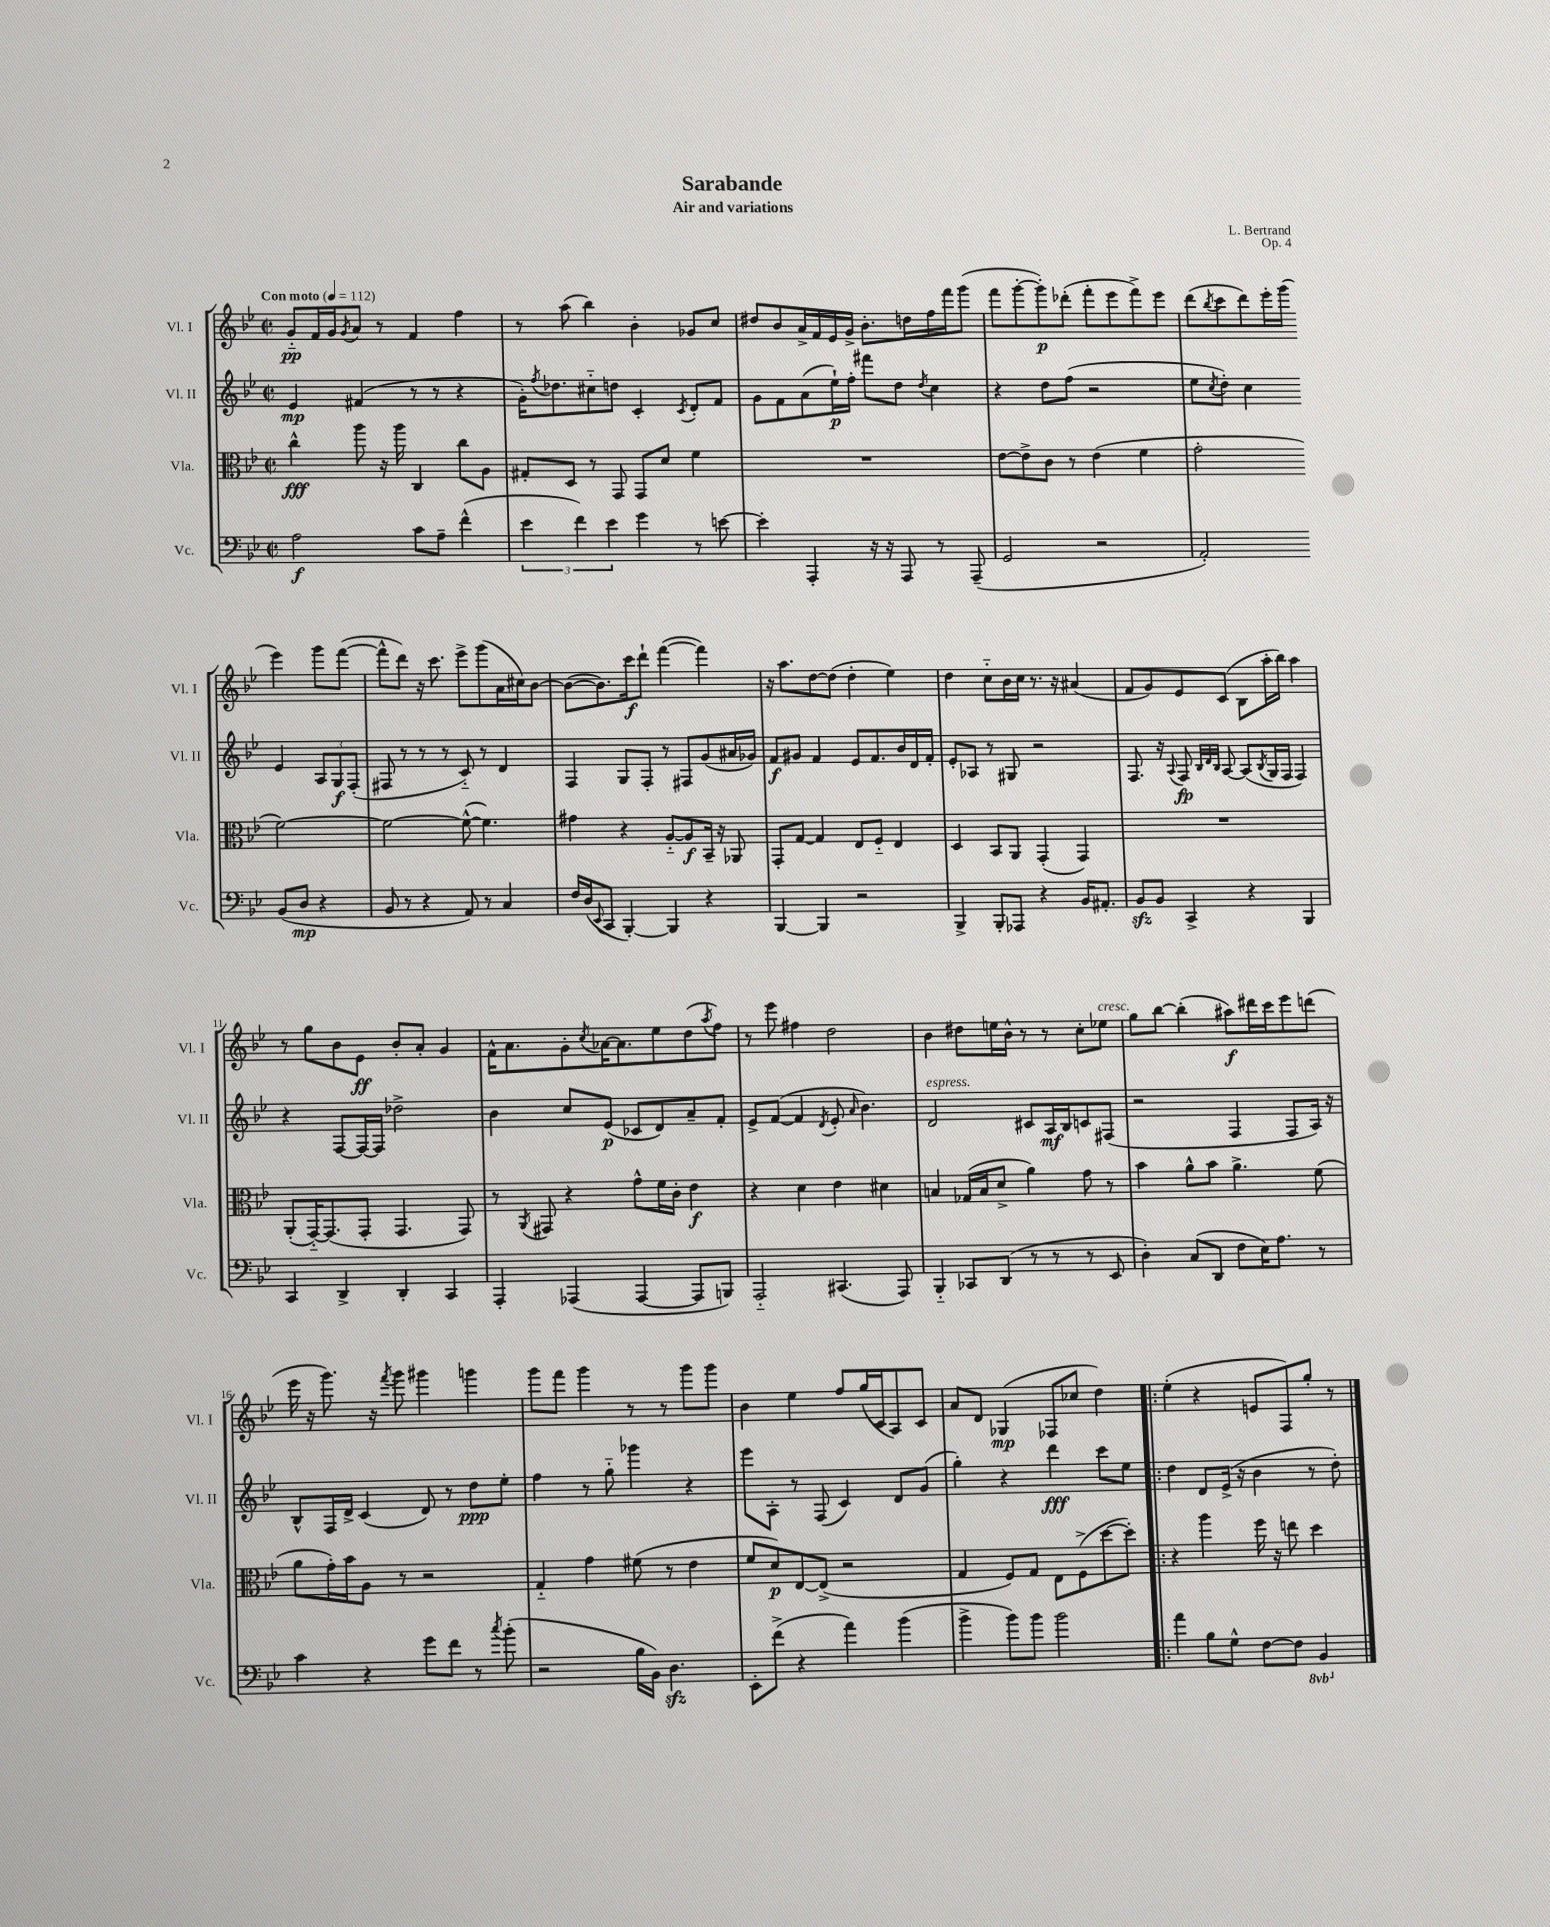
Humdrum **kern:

**kern	**kern	**kern	**kern
*staff4	*staff3	*staff2	*staff1
*clefF4	*clefC3	*clefG2	*clefG2
*k[b-e-]	*k[b-e-]	*k[b-e-]	*k[b-e-]
*M2/2	*M2/2	*M2/2	*M2/2
*met(c|)	*met(c|)	*met(c|)	*met(c|)
*MM112	*MM112	*MM112	*MM112
2A	4cc^^	4e-	8g'~
.	.	.	16f
.	.	.	16g
.	.	.	8qg
.	8aa	(4f#	8a
.	16r	.	8r
.	16aa	.	.
8c	4C	8r	4f
8A~	.	8r	.
(4f^^	8cc	4r	4ff
.	8A	.	.
=	=	=	=
6e-	8G#'	16g')	8r
.	.	8qff	.
.	.	8.dd-	.
.	8D	.	(8aa
6f)	.	.	.
.	8r	8cc#'~	4bb-)
6e-	.	.	.
.	8GG	8dd	.
4g	8GG	4c'	4b-'
.	8d	.	.
.	.	8qc	.
8r	4f	8d'	8g-
[8e	.	8f	8cc
=	=	=	=
4e']	1r	8g	8dd#
.	.	8f	8b-
4AAA'	.	(8a	16a^
.	.	.	16f
.	.	16ee-`)	16e-
.	.	16ff'	16g^
16r	.	8fff#	8.b-'
16r	.	.	.
8AAA	.	8dd	.
.	.	.	16dd
.	.	8qdd	.
8r	.	4cc	16ff
.	.	.	16fff
(8AAA~	.	.	(8ggg
=	=	=	=
2GG	[8e-	4r	8fff
.	8e-^]	.	[8ggg'
.	8c	8dd	8ggg'])
.	8r	(8ff	(8ddd-'
2r	(4e-	2r	8fff'
.	.	.	8eee-
.	4f	.	8fff^)
.	.	.	8eee-
=	=	=	=
2AA')	2g'	8ee-	(8ddd
.	.	8qcc	8qbb-
.	.	8dd')	8ccc
.	.	4cc	8ddd)
.	.	.	16eee-'
.	.	.	(16ggg
(8BB-	[2f)	4e-	4eee-)
8D	.	.	.
4r	.	12A	8ggg
.	.	12G	.
.	.	.	([8fff
.	.	(12F'	.
=	=	=	=
8BB-	2f_	8F#	8fff^^]
8r	.	8r	8ddd)
4r	.	8r	16r
.	.	.	8.ccc
.	.	8r	.
8AA)	(8f^^_	8c'~)	8eee-^
8r	4.f])	8r	(8ggg
4C	.	4d	16a
.	.	.	16cc#)
.	.	.	[8b-
=	=	=	=
16F	4g#	4F	(8b-_
(16D	.	.	.
8qqEE-	.	.	.
8CC	.	.	8.b-])
[4BBB-')	4r	8G	.
.	.	.	16ccc
.	.	8F'	8ddd`
4BBB-]	[8A'~	8r	([4fff
.	8A]	8F#	.
4r	16BB-~	(8g	4fff])
.	16r	.	.
.	8AA-	16a#	.
.	.	16g-)	.
=	=	=	=
[4BBB-	8GG'	8f	16r
.	.	.	8.aa
.	[8G	8g#	.
4BBB-]	4G]	4f	[8dd
.	.	.	(8dd]
2r	8E-	8e-	4dd'
.	8F'~	8.f	.
.	4E-	.	4ee-)
.	.	16b-	.
.	.	16d	.
.	.	16f'	.
=	=	=	=
4BBB-^	4D	8e-'	4dd
.	.	8A-	.
8BBB-'	8BB-	8r	8cc'~
8AAA-	8AA	8G#	16b-
.	.	.	16cc
4r	(4GG'	2r	8.r
.	.	.	16r
16BB-	4GG)	.	(4a#
8.AA#'	.	.	.
=	=	=	=
8BB-	1r	8.F	8f
8BB-	.	.	8g)
.	.	16r	.
.	.	8qqA	.
4CC^	.	8F	8e-
.	.	32qqB-	.
.	.	32qqd	.
.	.	32qqB-	.
.	.	[8A	(8c
4r	.	(8A]	8B-
.	.	8qB-	.
.	.	16G	16aa'
.	.	16F	16bb-)
4BBB-	.	4F)	4aa
=	=	=	=
4CC	(8AA'	4r	8r
.	[16GG'~)	.	8gg
.	(8.GG]	.	.
4DD^	.	[8F	8b-
.	8GG'	16F_	8e-
.	.	16F]	.
4DD'	4.GG	2dd-^	8b-'
.	.	.	8a'
4CC	.	.	4g
.	8GG)	.	.
=	=	=	=
4AAA'	8r	4b-	16f^^
.	.	.	8.a
.	8qAA	.	.
.	8GG#	.	.
(4AAA-	4r	8cc	8g'
.	.	.	8qcc
.	.	(8e-	[16a-
.	.	.	8.a-]
[4AAA-	8g^^	8c-	.
.	16f	8d)	8ee-
.	16c'	.	.
8AAA-]	4e-	8a~	(8dd
.	.	.	8qaa
8BBB)	.	8f'	8ff)
=	=	=	=
2AAA'~	4r	8e-^	8r
.	.	([8f	8eee-
.	4d	4f]	4ff#
.	.	8qd	.
(4.CC#	4e-	8e-'	2dd
.	.	16qqa	.
.	.	4.b-)	.
.	4d#	.	.
8AAA)	.	.	.
=	=	=	=
4BBB-'~	4B	2d	4b-
8CC-	(16G-	.	8dd#
.	16B	.	.
(8DD	8d^	.	16ee
.	.	.	16b-^^
8r	4a)	8c#	8r
8r	.	16A	8r
.	.	16B-	.
8r	8g	8c	8cc'
8EE-	8r	(8F#	8ee-
=	=	=	=
4D')	4b-	2r	8gg
.	.	.	[8bb-
(8C	8a^^	.	(4bb-']
8DD	8b-	.	.
8F	4.a^	4F	8aa#)
16E-)	.	.	16ddd#
8.A	.	.	16ccc
.	.	8F	8eee-
8r	(8f	16A)	(8ddd
.	.	16r	.
=	=	=	=
4c	8a	8B-^^	16eee-
.	.	.	16r
.	16g')	16F	8.ggg)
.	16b-	16d^	.
4r	8A	(4c	.
.	.	.	16r
.	.	.	8qfff
.	8r	.	8ggg
8g	2r	8d)	4ggg#
8f	.	8r	.
8r	.	8dd	4ggg
8qcc	.	.	.
(8b-'	.	8ee-'	.
=	=	=	=
2r	4G'~	4ff	8ggg
.	.	.	8fff
.	4g	8r	4ggg
.	.	8gg'~	.
16B-	(8f#	4ggg-	8r
16BB-)	.	.	.
4.D	8r	.	8r
.	4e-	4r	8ggg
.	.	.	8ggg
=	=	=	=
8EE-'	8f	8eee-	4b-
(8f^	8d)	8A'	.
4r	[8E-	8r	4ee-
.	(8E-^]	(8F	.
4a)	2r	4c)	8ff
.	.	.	(16gg
.	.	.	16c
(4b-	.	8d	8A)
.	.	(8g	8c
=	=	=	=
4b-^	4G	4gg')	8a
.	.	.	8d
8b-)	8F)	4r	(4G-
8b-	8G	.	.
2b-	8E-	4ddd	8F-
.	(8F^	.	8cc-
.	[8dd	8ccc	4dd)
.	8dd'])	8ee-	.
=!|:	=!|:	=!|:	=!|:
4a	4r	4dd	(4ee-'
8B-	4aa	8d	4r
8G^^	.	(16e-^	.
.	.	16r	.
[8F	16ff	4b-	8e
.	16r	.	.
8F]	8ee	.	8F)
4BBB-	4dd	8r	8gg'
.	.	8dd')	8r
==	==	==	==
*-	*-	*-	*-
